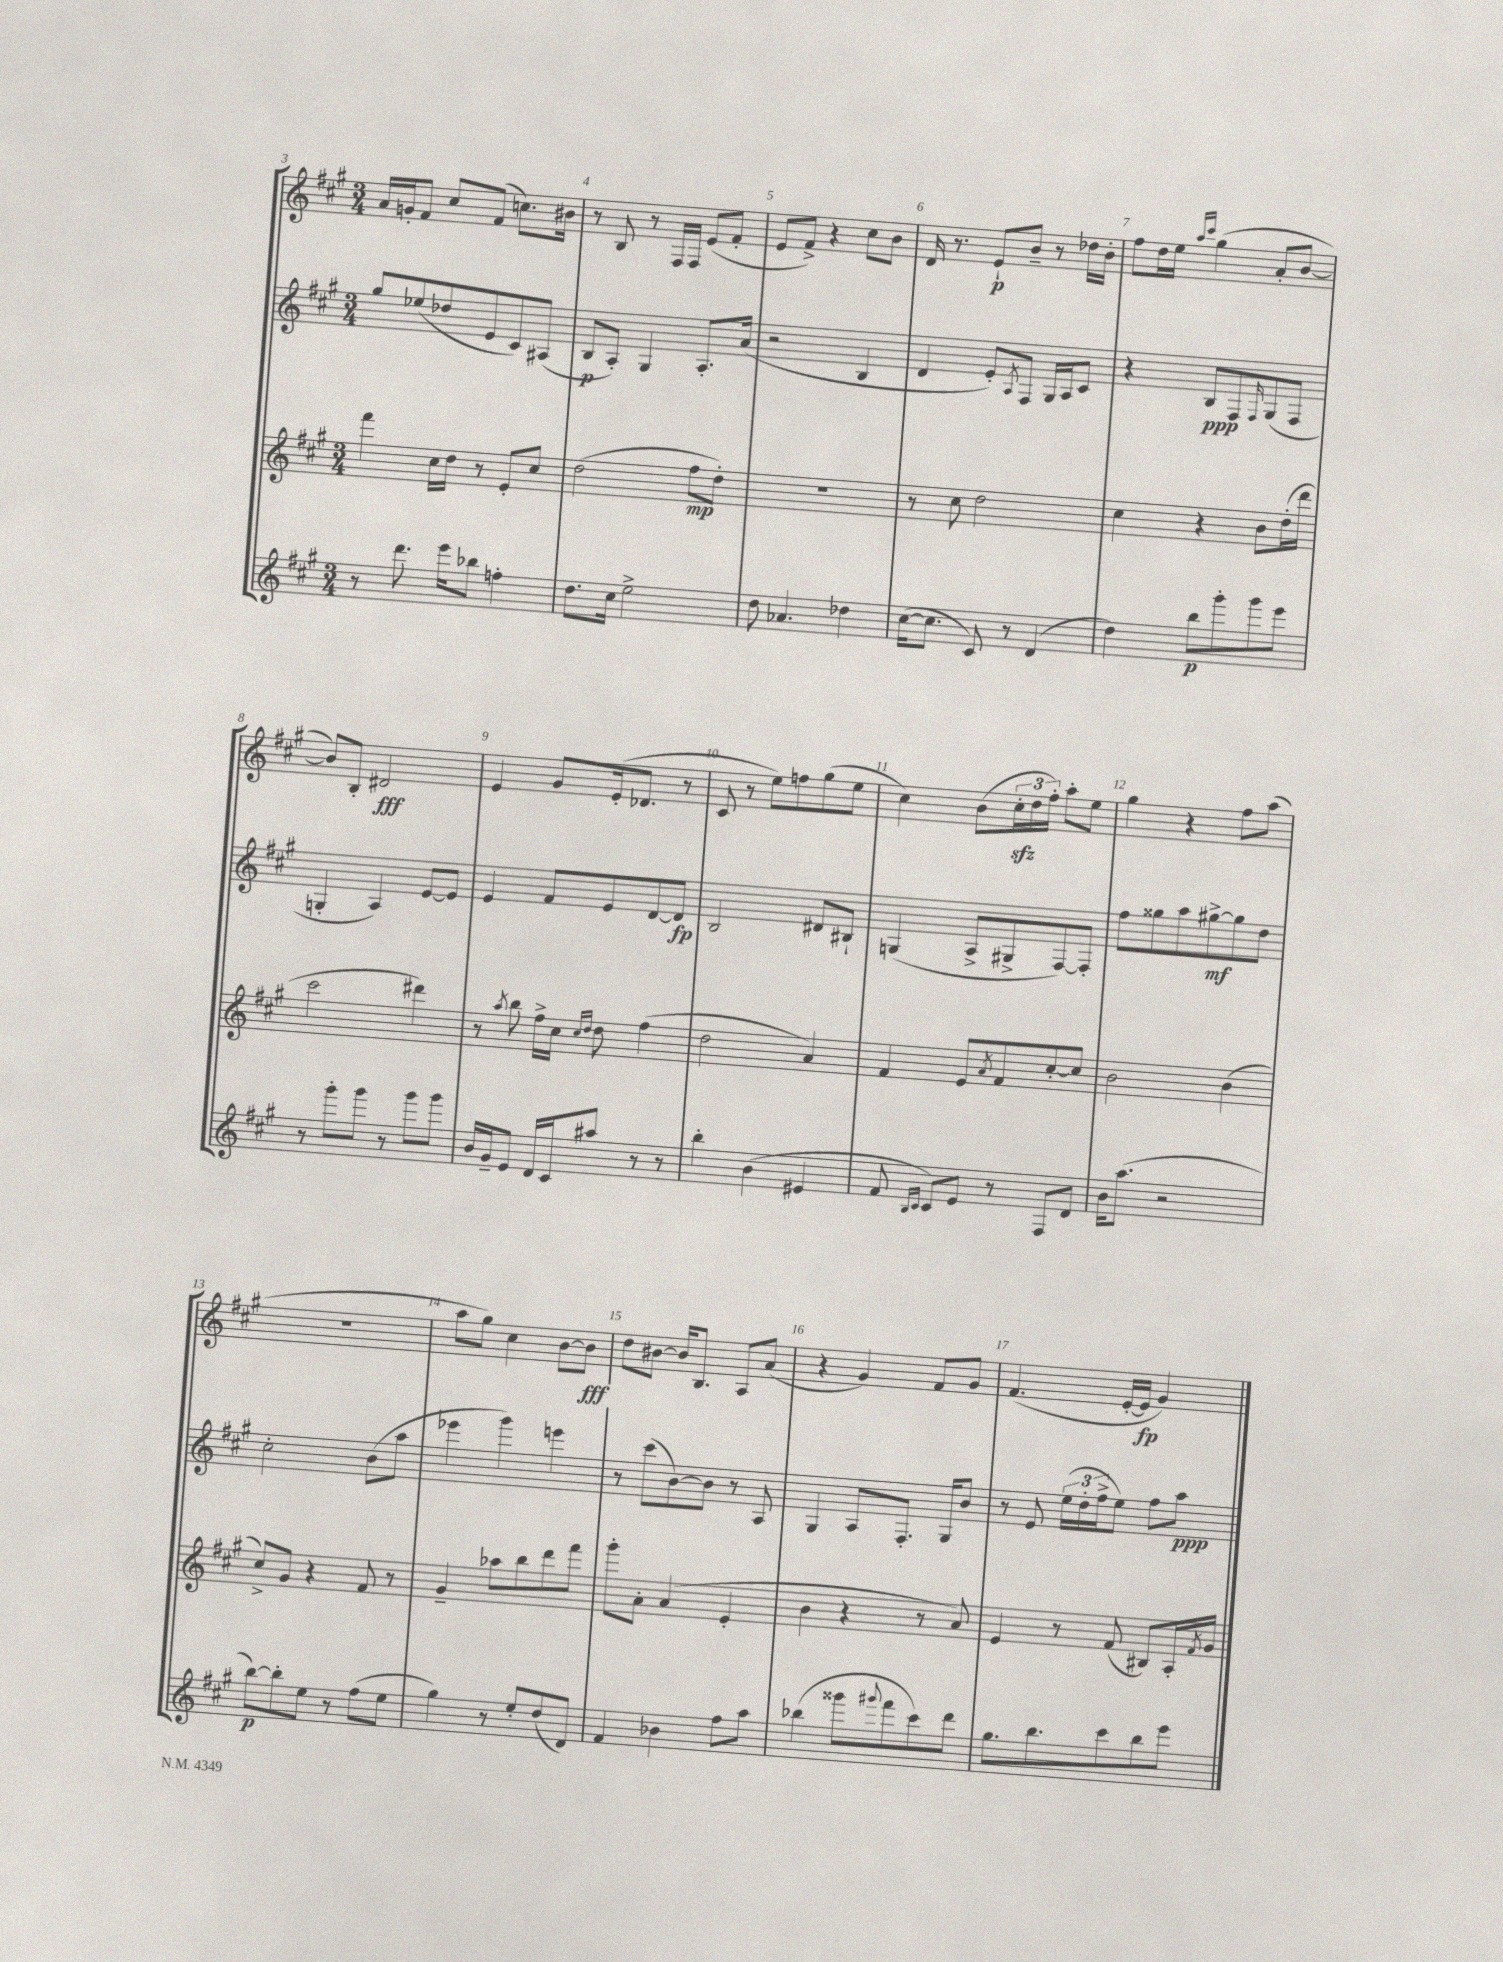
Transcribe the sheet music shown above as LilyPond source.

<<
\new StaffGroup <<
\new Staff = "s0" {
    \clef treble \key a \major \numericTimeSignature \time 3/4
    a'16 g'16-. fis'8 cis''8 fis'8( c''8.) bis'16 |
    r8 b8 r8 fis16 fis16 e'8( fis'8-. |
    e'8 fis'8->) r4 cis''8 b'8 |
    d'16 r8. e'8-!\p b'8-- r8 des''16 b'16-. |
    fis''8 d''16 e''16 \grace { a''16 cis'''16 } gis''4( a'8-. b'8~ |
    b'8) b8-. dis'2\fff |
    e'4 gis'8 e'16-.( des'8. r8 |
    cis'8 r8 e''8) f''8 gis''8( e''8 |
    cis''4) b'8( \tuplet 3/2 { cis''16-.\sfz d''16 fis''16-.) } a''8-. e''8 |
    gis''4 r4 fis''8 a''8( |
    R2. |
    a''8 gis''8) cis''4 b'8~ b'8\fff |
    d''8 bis'8~ bis'16 b8. a8 a'8( |
    r4 gis'4) fis'8 gis'8 |
    fis'4.( e'16~-. e'16\fp gis'4) \bar "|." |
}
\new Staff = "s1" {
    \clef treble \key a \major \numericTimeSignature \time 3/4
    gis''8 ees''8( des''8 e'8 cis'8) ais8( |
    b8\p a8-.) gis4 a8.-. a'16( |
    r2 b4 |
    d'4 e'8-.) \acciaccatura { a8 } fis8 gis16 a16 cis'8 |
    r4 b8\ppp fis8 \grace { fis16 } gis8( fis8 |
    g4-. a4) e'8~ e'8 |
    e'4 fis'8 e'8 d'8~ d'8\fp |
    b2 dis'8 bis8-! |
    g4( a8-> gis8-> fis8~) fis8-. |
    fis''8 gisis''8 a''8 gis''8~->\mf gis''8 d''8 |
    cis''2-. b'8( a''8 |
    ees'''4 gis'''4) e'''4 |
    r8 cis'''8( b'8~) b'8 r8 a8 |
    gis4 a8 fis8.-. gis16 b'8 |
    r8 e'8 \tuplet 3/2 { e''16( d''16-. fis''16-> } e''8) fis''8 a''8\ppp \bar "|." |
}
\new Staff = "s2" {
    \clef treble \key a \major \numericTimeSignature \time 3/4
    fis'''4 cis''16 d''16 r8 e'8-. cis''8 |
    d''2( fis''8\mp d''8-.) |
    R2. |
    r8 cis''8 d''2 |
    cis''4 r4 b'8 d''16-.( d'''16 |
    cis'''2 dis'''4) |
    r8 \acciaccatura { a''8 } b''8 fis''16-> cis''16 \grace { cis''16 d''16 } d''8 fis''4( |
    d''2 a'4) |
    fis'4 e'8 \acciaccatura { a'8 } fis'8 cis''8~-. cis''8 |
    b'2 b'4( |
    cis''8->) gis'8 r4 fis'8 r8 |
    gis'4-- aes''8 b''8 d'''8 fis'''8 |
    gis'''8-. a'8-. a'4( e'4-. |
    b'4 r4 r8 a'8) |
    e'4 r8 fis'8( bis8) a16-. \acciaccatura { fis'8 } gis'16 \bar "|." |
}
\new Staff = "s3" {
    \clef treble \key a \major \numericTimeSignature \time 3/4
    r8 d'''8. e'''16 bes''8 f''4-. |
    d''8. cis''16 e''2-> |
    d''8 aes'4. des''4 |
    cis''16~( cis''8. cis'8) r8 d'4( |
    d''4) b''8\p gis'''8-. gis'''8 e'''8 |
    r8 gis'''8-. gis'''8 r8 gis'''8 gis'''8 |
    b'16 gis'16-- e'8 d'16 cis'16 ais''8 r8 r8 |
    b''4-. b'4( eis'4 |
    fis'8 \grace { b16 cis'16 } cis'8) e'8 r8 fis8 d'8 |
    b'16 a''8.( r2 |
    b''8~\p) b''8-. e''8 r8 fis''8( e''8 |
    gis''4) r8 e''8-. d''8( d'8) |
    fis'4 bes'4 fis''8 a''8 |
    bes''4( gisis'''8 \appoggiatura { gis'''8 } fis'''8 cis'''8) d'''8 |
    gis''8. b''8. cis'''8 b''8 e'''8 \bar "|." |
}
>>
>>
\layout { \context { \Score currentBarNumber = #3 \override BarNumber.break-visibility = ##(#f #t #t) barNumberVisibility = #all-bar-numbers-visible } }
